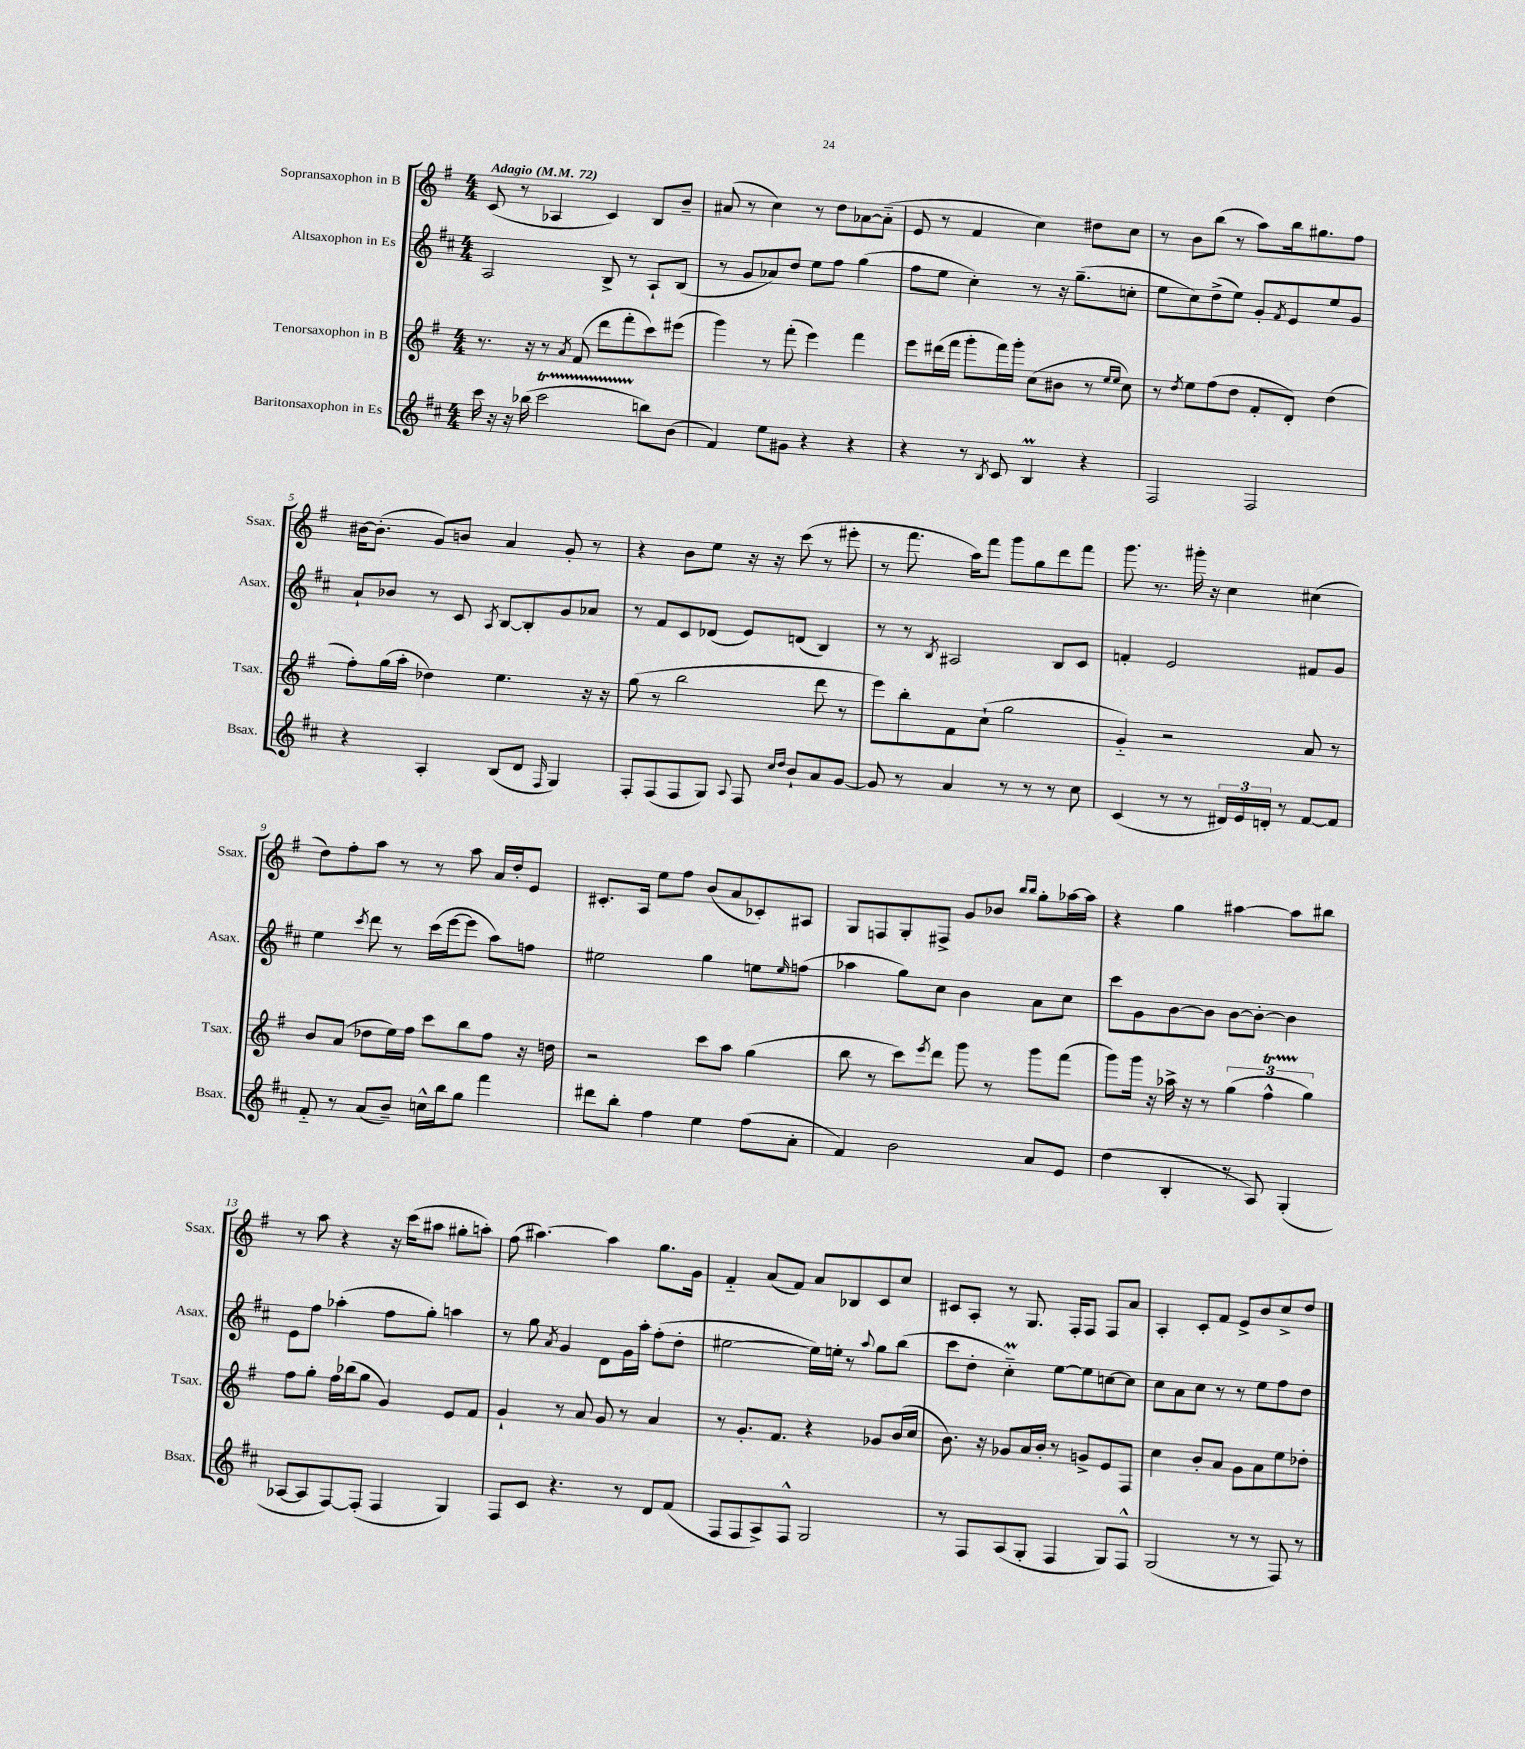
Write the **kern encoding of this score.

**kern	**kern	**kern	**kern
*part4	*part3	*part2	*part1
*staff4	*staff3	*staff2	*staff1
*I"Baritonsaxophon in Es	*I"Tenorsaxophon in B	*I"Altsaxophon in Es	*I"Sopransaxophon in B
*I'Bsax.	*I'Tsax.	*I'Asax.	*I'Ssax.
*clefG2	*clefG2	*clefG2	*clefG2
*k[f#c#]	*k[f#]	*k[f#c#]	*k[f#]
*M4/4	*M4/4	*M4/4	*M4/4
*MM72	*MM72	*MM72	*MM72
=1	=1	=1	=1
!	!	!	!LO:TX:a:B:t=Adagio
16ccc#\	8.r	2A/	(8c/
16r	.	.	.
16r	.	.	8r
(16bb-X\	16r	.	.
2ccc#t\	8r	.	4A-X/
.	8qa/	.	.
.	(8f#/	.	.
.	8ddd\L	8B^/	4c/)
.	8fff#'\	8r	.
8bbn\L)	8ccc\)	8A`/L	8B/L
(8b\J	(8eee#X\J	(8B/J	8b~/J
=2	=2	=2	=2
4f#/)	4ggg\)	8r	(8a#X/
.	.	8g/L	8r
8ee\L	8r	8a-X/)	4cc\)
8g#X\J	(8fff#'\	8dd/J	.
4r	4eee\)	8ee\L	8r
.	.	8ff#\J	8dd\L
4r	4fff#\	(4gg\	[8a-X\
.	.	.	(8a-\J]
=3	=3	=3	=3
4r	8eee\L	8ff#\L	8e/
.	(16ddd#X\L	8ee\J	8r
.	16fff#\JJ	.	.
8r	8ggg'\L	4cc#'\)	4f#/
8qB/	.	.	.
8c#/	16fff#\L)	.	.
.	16ggg'\JJ	.	.
4BM/	(8cc\L	8r	4cc\)
.	8b#X\J	16r	.
.	.	(8.gg~\L	.
4r	8r	.	8dd#X\L
.	16qqee/LL	.	.
.	16qqee/JJ	.	.
.	8cc\)	8ccn'\J	8cc\J
=4	=4	=4	=4
2F#/	8r	8ee\L	8r
.	8qdd/	.	.
.	8ee\L	8cc#\)	8b\L
.	(8ff#\	(8dd^\	(8bb\J
.	8dd\J	8ee\J)	8r
2F#/	8f#'/L	8g'/L	8aa\L)
.	.	8qf#/	.
.	8d'/J)	8e/	16bb\k
.	.	.	8.gg#X\
.	(4dd\	8ee/	.
.	.	8g/J	8ff#\J
!!LO:LB:g=z
=5	=5	=5	=5
4r	8ff#'\L)	8a`/L	[16b#X\KL
.	.	.	(8.b#'\J]
.	(16gg\L	8b-X/J	.
.	16aa'\JJ	.	.
4A'/	4dd-X\)	8r	8g/L)
.	.	8c#/	8bn/J
.	.	8qA/	.
(8B/L	4.ee\	[8B/L	4a/
8d/J	.	8B'/]	.
16qqF#/	.	.	.
4G/)	.	8g/	8g'/
.	16r	8a-X/J	8r
.	16r	.	.
=6	=6	=6	=6
8F#'/L	(8gg\	8r	4r
(8F#/	8r	8f#/L	.
8F#/	2bb\	8c#/	8b\L
8G/J)	.	(8d-X/J	8ee\J
8qqA/	.	.	.
8F#/	.	8e/L)	16r
.	.	.	16r
16qqcc#/LL	.	.	.
16qqdd/JJ	.	.	.
8b`/L	.	(8dn/J	(8ccc\
8a/	8ddd\	4B/)	8r
[8g/J	8r	.	8eee#X'\
=7	=7	=7	=7
8g/]	8eee\L)	8r	8r
8r	8bb'\	8r	8.fff#\
.	.	8qB/	.
4a/	8f#\	2A#X/	.
.	.	.	16aa\KL)
.	(8cc`\J	.	8fff#\J
8r	2gg\	.	8ggg\L
8r	.	.	8gg\
8r	.	8B/L	8ddd\
8cc#\	.	8c#/J	8fff#\J
=8	=8	=8	=8
(4c#/	4g/)	4fn'/	8.ggg\
.	.	.	8.r
8r	2r	2e/	.
8r	.	.	16ggg#X'\
.	.	.	16r
24d#X/LL)	.	.	4cc\
24e/	.	.	.
24dn'/JJ	.	.	.
8r	.	.	.
[8f#/L	8a/	8f#X/L	(4cc#X\
8f#/J]	8r	8g/J	.
!!LO:LB:g=z
=9	=9	=9	=9
8f#/	8b/L	4ee\	8dd\L)
8r	(8a/J	.	8ff#'\
.	.	8qccc#/	.
(8a/L	8dd-X\L	8ddd\	8aa\J
8b~/J)	16ee\L)	8r	8r
.	16ff#\JJ	.	.
16ccn^^\LL	8ccc\L	(16ccc#\LL	8r
16bb\J	.	[16eee\J	.
8gg\J	8bb\	8eee\J]	8aa\
4fff#\	8ff#\J	8aa\L)	16a/LL
.	.	.	16dd'/J
.	16r	8ffn\J	8e/J
.	16ddn\	.	.
=10	=10	=10	=10
8ddd#X\L	2r	2ee#X\	8.c#X'/L
8bb'\J	.	.	.
.	.	.	16A/Jk
4ff#\	.	.	8ee\L
.	.	.	8ff#\J
4ee\	8ccc\L	4gg\	(8b/L
.	8aa\J	.	8a/
(8ff#\L	(4gg\	8een\L	8c-X'/)
.	.	16qqee/	.
8a'\J	.	(8ffn\J	8A#X/J
=11	=11	=11	=11
4f#/)	8bb\	4aa-X\	8G/L
.	8r	.	8Fn/
2b\	8ccc\L)	8gg\L)	8G'/
.	8qeee/	.	.
.	8ddd\J	8cc#\J	8F#X^/J
.	8ggg\	4b\	8g/L
.	8r	.	8b-X/J
.	.	.	16qqbb/LL
.	.	.	16qqbb/JJ
8a/L	8ggg\L	8a\L	8gg'\L
8e/J	(8fff#\J	8cc#\J	[16aa-X\L
.	.	.	16aa-\JJ]
=12	=12	=12	=12
(4dd\	8ggg\L)	8ccc#\L	4r
.	16ggg\Jk	8g\	.
.	16r	.	.
4B'/	16aa-X^\	[8b\	4gg\
.	16r	.	.
.	8r	8b\J]	.
8r	(6gg\	[8b\L	[4aa#X\
8A/)	.	8b'\J_	.
.	6ff#t^^\	.	.
(4G'/	.	4b\]	8aa#\L]
.	6gg\)	.	.
.	.	.	8bb#X\J
!!LO:LB:g=z
=13	=13	=13	=13
[8A-X/L	8ff#\L	8e\L	8r
8A-/]	8gg'\J	8ff#\J	8aa\
[8F#/)	16ff#\LL	(4aa-X'\	4r
.	(16bb-X\J	.	.
(8F#'/J]	8gg\J	.	.
4F#/	4g/)	8ff#\L	16r
.	.	.	(16ccc\KL
.	.	8gg'\J)	8aa#X\J
4G/)	8e/L	4aan\	8gg#X'\L
.	8f#/J	.	8aan'\J)
=14	=14	=14	=14
8F#/L	4g`/	8r	(8ff#\
8c#/J	.	8gg\	[4.aa#X\)
.	.	8qa/	.
4.r	8r	4g/	.
.	8a/	.	.
.	8g/	8d\L	4aa#\]
8r	8r	16g\L	.
.	.	16aa'\JJ	.
8d/L	4a/	(8ff#'\L	8.gg\L
(8f#/J	.	8dd'\J	.
.	.	.	16g\Jk
=15	=15	=15	=15
8F#/L	8r	[2ee#X\	4f#/
8F#/	8.g'/L	.	.
8A^/)	.	.	(8a/L
.	8.f#/J	.	.
8F#^^/J	.	.	8f#/J)
2G/	4r	16ee#\LL])	8a/L
.	.	16een'\JJ	.
.	.	8r	8B-X/
.	.	8qqaa/	.
.	8g-X/L	8gg\L	8c/
.	(16b/L	(8bb\J	8cc/J
.	16cc/JJ	.	.
=16	=16	=16	=16
8r	8.b\)	8ccc#\L	8c#X/L
8F#/L	.	8dd'\J	8A'/J
.	16r	.	.
(8A/	8g-X/L	4cc#m\)	8r
8G'/J	16a/L	.	8.G/
.	16b'/JJ	.	.
4F#/	8r	[8ee\L	.
.	.	.	16F#'/KL
.	8gn^/L	8ee\]	8F#/J
8G/L)	8e/	[8ccn\	8F#/L
8F#^^/J	8F#/J	8cc\J]	8a/J
=17	=17	=17	=17
(2G/	4cc\	8cc#\L	4A'/
.	.	8a\	.
.	8b'/L	8cc#\J	8c'/L
.	8a/J	8r	8f#/J
8r	8g\L	8r	8e^/L
8r	8a\	8ee\L	8b/
8F#/)	8ee\	8ff#\	8cc^/
8r	8dd-X'\J	8dd\J	8dd/J
==	==	==	==
*-	*-	*-	*-
